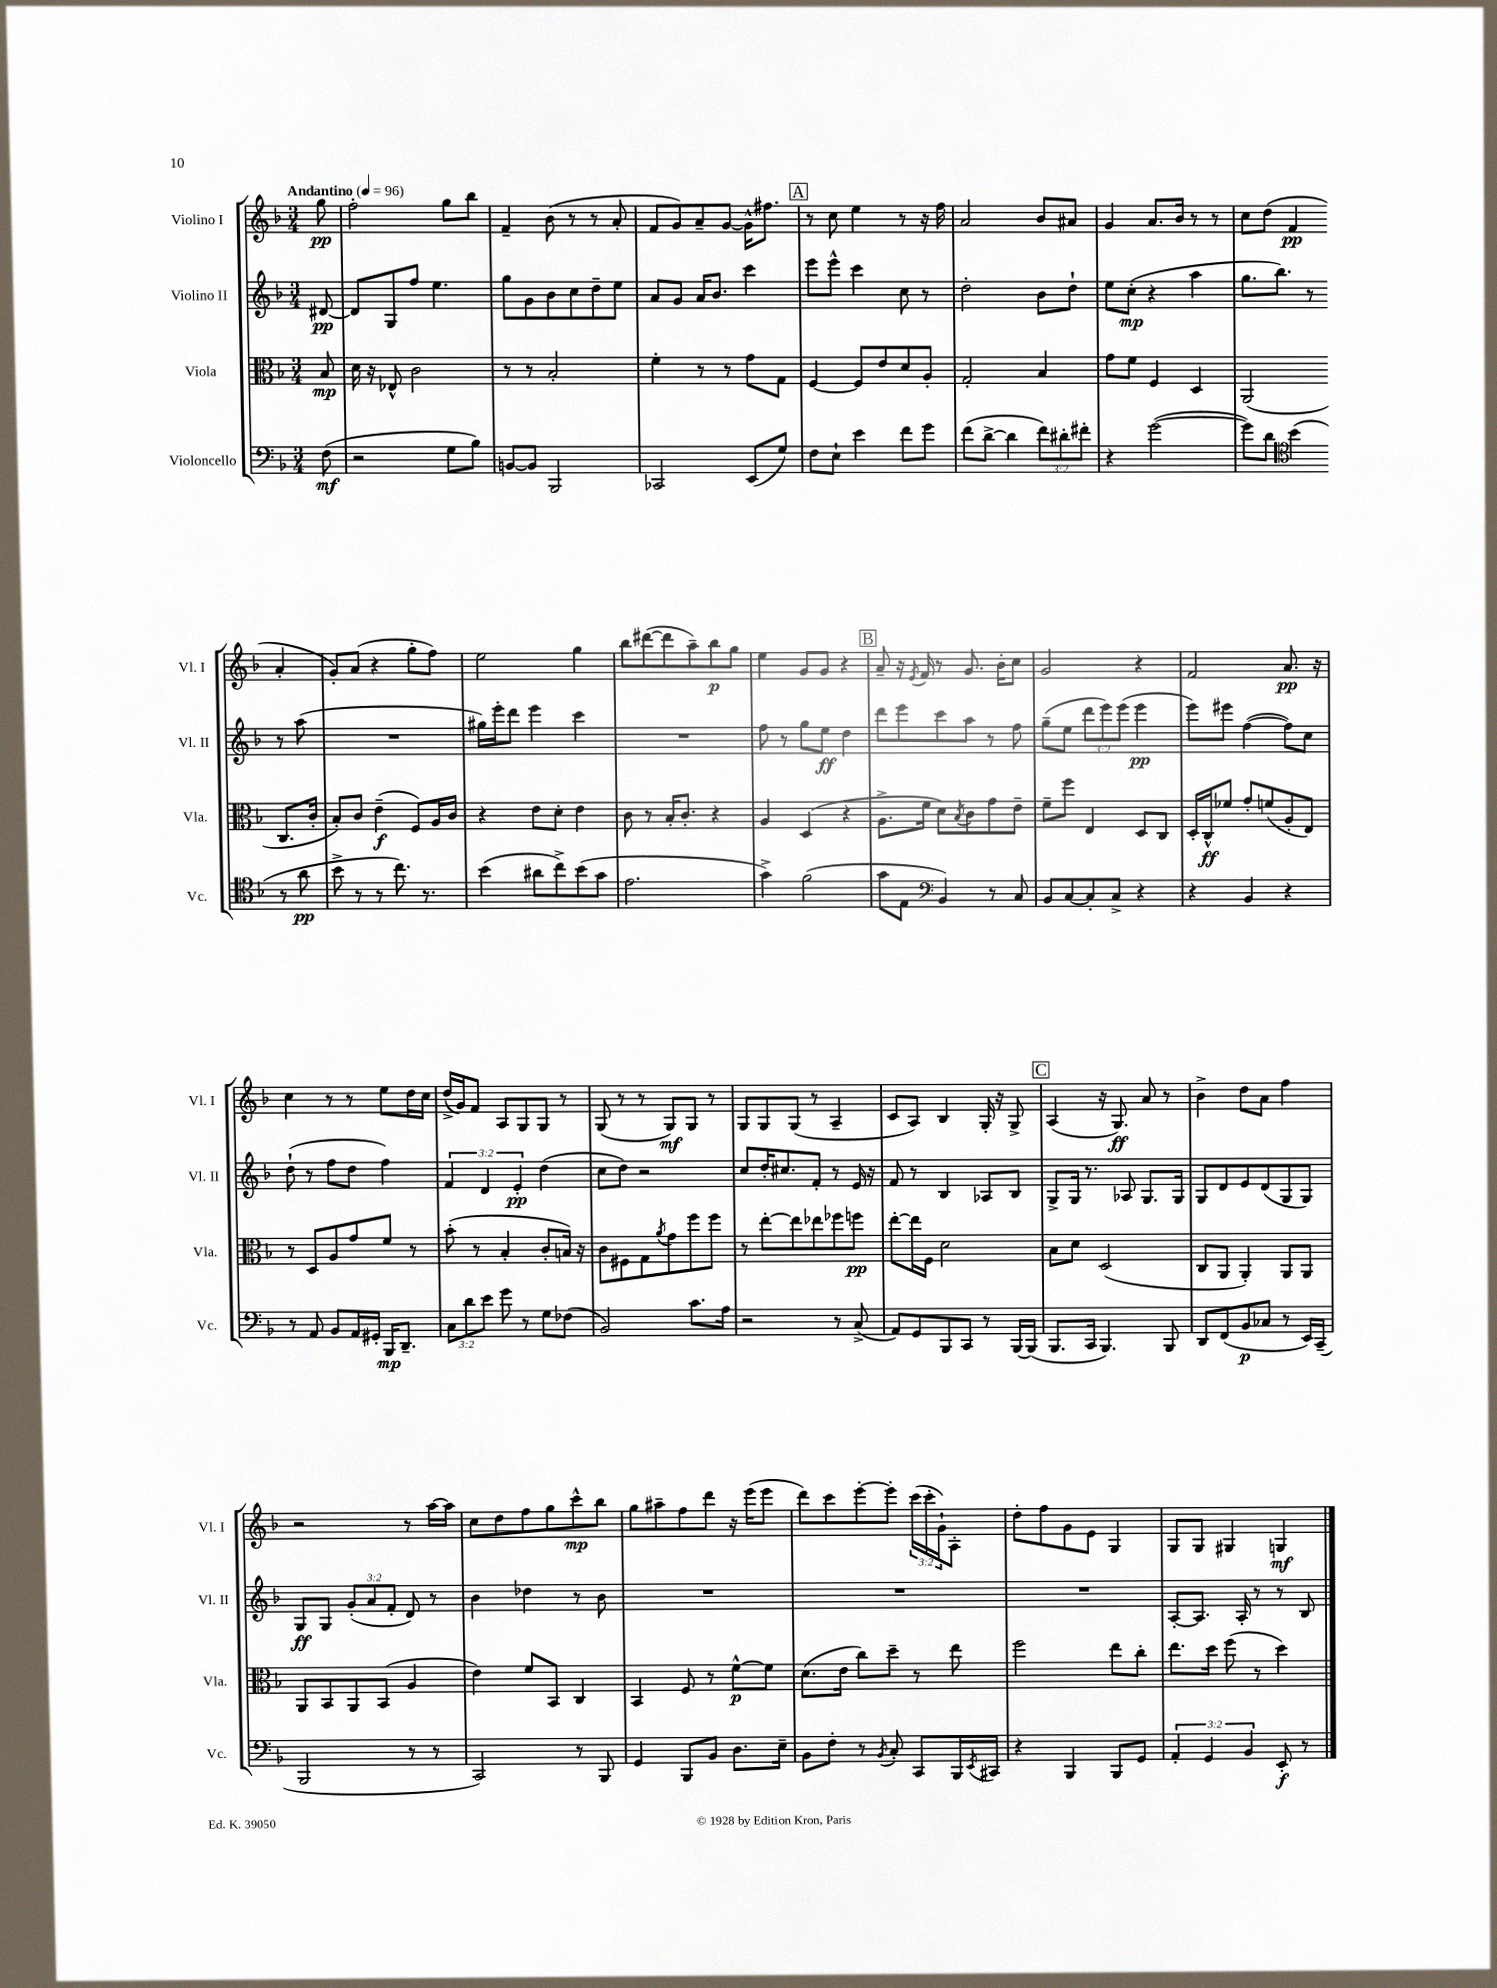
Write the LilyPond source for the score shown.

<<
\new StaffGroup <<
\new Staff = "s0" \with { instrumentName = "Violino I" shortInstrumentName = "Vl. I" } {
    \clef treble \key f \major \numericTimeSignature \time 3/4 \override Staff.TupletNumber.text = #tuplet-number::calc-fraction-text \partial 8 \tempo "Andantino" 4 = 96
    g''8\pp |
    f''2-. g''8 bes''8 |
    f'4-- bes'8( r8 r8 a'8-. |
    f'8 g'8) a'8-- g'8~ g'16-^ fis''8. |
    \mark \markup { \box "A" } r8 c''8 e''4 r8 r16 f''16 |
    a'2 bes'8 ais'8 |
    g'4 a'8. bes'16 r8 r8 |
    c''8 d''8( f'4\pp a'4-. |
    g'8-.) a'8( r4 g''8-. f''8) |
    e''2 g''4 |
    bes''8 dis'''8~( dis'''8 a''8--) bes''8\p g''8 |
    e''4 g'8 g'8 r4 |
    \mark \markup { \box "B" } a'8-- r16 \acciaccatura { e'8 } f'16 r8 g'8. bes'16-. c''8 |
    g'2 r4 |
    f'2 a'8.\pp r16 |
    c''4 r8 r8 e''8 d''16 c''16 |
    d''16->( g'16) f'8 a8 g8 g8 r8 |
    g8( r8 r8 g8\mf) g8 r8 |
    g8 g8 g8( r8 a4-- |
    c'8 a8) bes4 g16-. r16 g8-> |
    \mark \markup { \box "C" } a4( r16 g8.\ff) a'8 r8 |
    bes'4-> d''8 a'8 f''4 |
    r2 r8 a''16~ a''16 |
    c''8 d''8 f''8 g''8 c'''8-^\mp bes''8 |
    g''8 ais''8-- f''8 d'''8 r16 e'''16( e'''8 |
    d'''8) c'''8 e'''8~-. e'''8-. \tuplet 3/2 { c'''16( c'''16-. g'16-!) } a8-. |
    d''8-. f''8 g'8 e'8 g4 |
    g8 g8 gis4 g4\mf \bar "|." |
}
\new Staff = "s1" \with { instrumentName = "Violino II" shortInstrumentName = "Vl. II" } {
    \clef treble \key f \major \numericTimeSignature \time 3/4 \override Staff.TupletNumber.text = #tuplet-number::calc-fraction-text \partial 8
    dis'8~\pp |
    dis'8 g8 f''8 e''4. |
    g''8 g'8 bes'8 c''8 d''8-- e''8 |
    a'8 g'8 a'16 bes'8. c'''4 |
    \mark \markup { \box "A" } e'''8 e'''8-^ c'''4 c''8 r8 |
    d''2-. bes'8 d''8-! |
    e''8 c''8-.\mp( r4 a''4 |
    g''8. bes''8.) r8 r8 a''8( |
    R2. |
    gis''16) e'''16-. d'''8 e'''4 c'''4 |
    R2. |
    f''8 r8 g''8 e''8\ff d''4 |
    \mark \markup { \box "B" } d'''8 e'''8 c'''8 a''8 r8 f''8 |
    g''8--( e''8 \tuplet 3/2 { d'''8 e'''8) e'''8( } e'''4\pp |
    e'''8) eis'''8 f''4~( f''8) c''8 |
    d''8-!( r8 f''8 d''8 f''4) |
    \tuplet 3/2 { f'4 d'4 e'4-.\pp } d''4( |
    c''8 d''8) r2 |
    c''8 d''16-. cis''8. f'8-. r8 e'16 r16 |
    f'8 r8 bes4 aes8 bes8 |
    \mark \markup { \box "C" } g8-> g16 r8. aes8 g8. g16 |
    g8 d'8 e'8 d'8( g8 g8) |
    g8\ff g8 \tuplet 3/2 { g'8-.( a'8 f'8-. } d'8) r8 |
    bes'4 des''4 r8 bes'8 |
    R2. |
    R2. |
    R2. |
    a8~-. a8. a16-. r8 r8 bes8 \bar "|." |
}
\new Staff = "s2" \with { instrumentName = "Viola" shortInstrumentName = "Vla." } {
    \clef alto \key f \major \numericTimeSignature \time 3/4 \partial 8
    bes8\mp |
    d'16 r16 ees8-^ c'2 |
    r8 r8 bes2-. |
    f'4-. r8 r8 g'8 g8 |
    \mark \markup { \box "A" } f4~ f8 e'8 d'8 a8-. |
    g2-. bes4 |
    g'8 f'8 f4 d4 |
    a,2( c8. c'16-. |
    bes8-.) c'8 e'4--\f( f8) a16 c'16 |
    r4 e'8 d'8-. e'4 |
    c'8 r8 bes16-. c'8.-. r4 |
    a4 d4( r4 |
    \mark \markup { \box "B" } a8.-> f'16 d'8) \acciaccatura { bes8 } c'8 g'8 e'8-- |
    f'8-- f''8 e4 d8 c8 |
    d16-. c16-^\ff fes'8 g'8-. f'8( a8-. e8) |
    r8 d8 a8 g'8 f'8 r8 |
    bes'8-.( r8 bes4-. c'8-. b16) r16 |
    c'8 fis8 g8 \acciaccatura { a'8 } g'8 f''8 f''8 |
    r8 e''8~-. e''8 ees''8 fes''8 f''8\pp |
    e''8~-. e''16 f16 d'2 |
    \mark \markup { \box "C" } bes8 d'8 d2( |
    c8 a,8 a,4-.) a,8 a,8 |
    a,8 bes,8 a,8 bes,8( a4 |
    e'4) f'8 bes,8 c4 |
    bes,4 f8 r8 f'8~-^\p f'8 |
    d'8.( e'16 c''8) d''8-- r8 e''8 |
    f''2 e''8 c''8-. |
    e''8. d''16 f''8( r8 d''4) \bar "|." |
}
\new Staff = "s3" \with { instrumentName = "Violoncello" shortInstrumentName = "Vc." } {
    \clef bass \key f \major \numericTimeSignature \time 3/4 \override Staff.TupletNumber.text = #tuplet-number::calc-fraction-text \partial 8
    f8\mf( |
    r2 g8 bes8) |
    b,8~ b,8 bes,,2 |
    ces,2 e,8( g8) |
    \mark \markup { \box "A" } f8 e8-! e'4 f'8 g'8 |
    f'8( d'8~-> d'4 \tuplet 3/2 { f'8) dis'8-. fis'8-. } |
    r4 g'2~( |
    g'8) d'8 \clef tenor bes'4( r8 a'8\pp |
    bes'8-> r8 r8 c''8.) r8. |
    bes'4( ais'8 c''8->) bes'8( g'8 |
    e'2. |
    g'4->) f'2( |
    \mark \markup { \box "B" } g'8 e8 \clef bass bes,4) r8 c8 |
    bes,8 c8~ c8-. c8-> r4 |
    r4 bes,4 r4 |
    r8 a,8 bes,8 a,16 gis,16-. bes,,16\mp d,8.-- |
    \tuplet 3/2 { c8 d'8 e'8 } g'8 r8 g8 fes8( |
    bes,2) c'8. a16 |
    r2 r8 c8->( |
    a,8) g,8 bes,,8 c,8 r8 bes,,16~ bes,,16( |
    \mark \markup { \box "C" } bes,,8. c,16 bes,,4.) bes,,8 |
    d,8 f,8( bes,8\p ces8 r8 e,16) c,16--( |
    bes,,2 r8 r8 |
    c,2) r8 bes,,8 |
    g,4 bes,,8 bes,8 d8. e16-- |
    bes,8 f8-. r8 \acciaccatura { bes,8 } c8-. c,8 bes,,16 \acciaccatura { e,8 } cis,16 |
    r4 bes,,4 bes,,8 g,8 |
    \tuplet 3/2 { a,4-. g,4 bes,4 } e,8-.\f r8 \bar "|." |
}
>>
>>
\layout { \context { \Score \remove "Bar_number_engraver" } }
